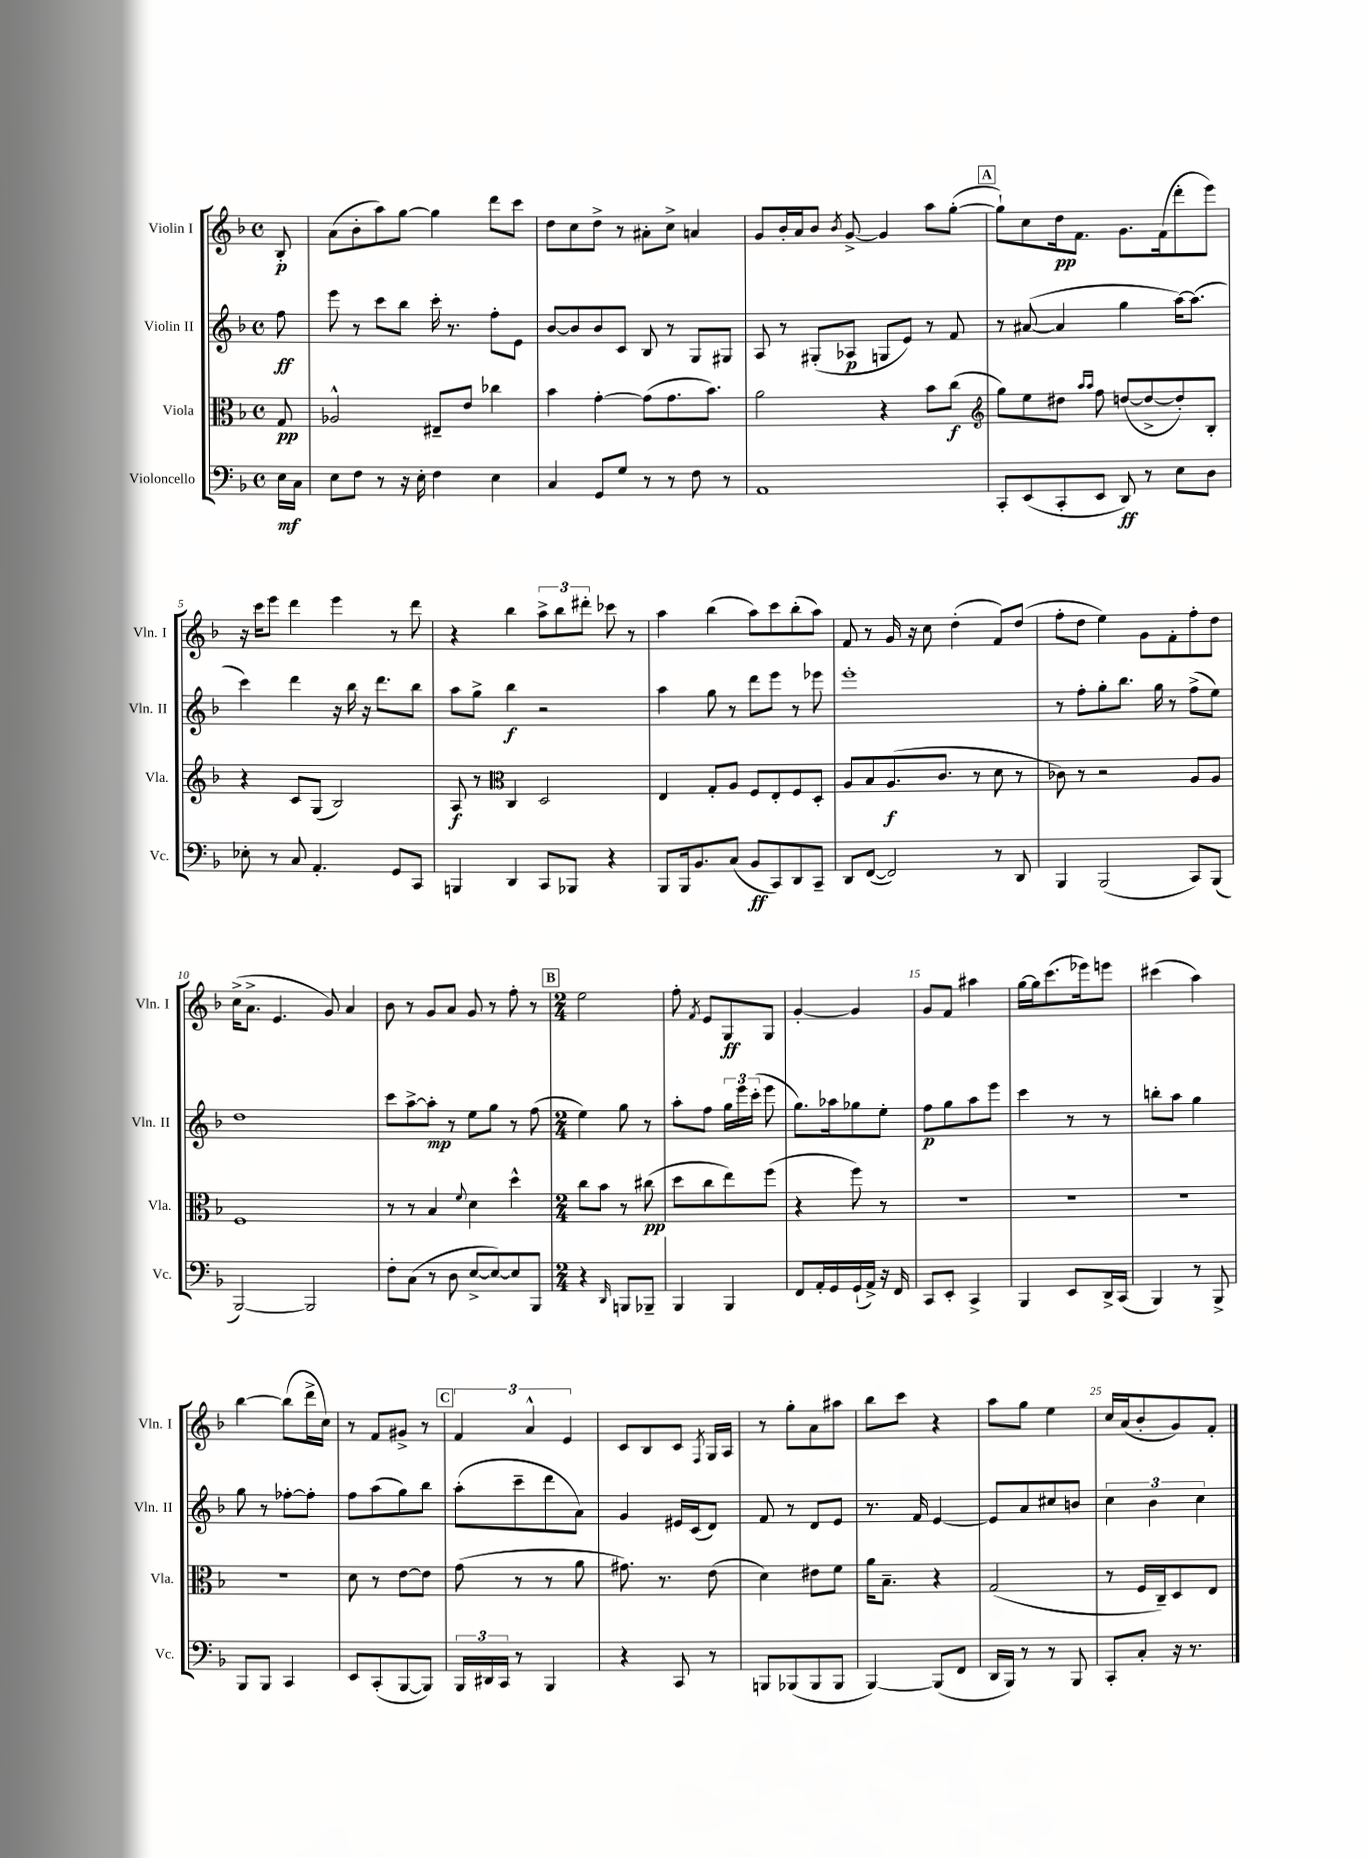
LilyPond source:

<<
\new StaffGroup <<
\new Staff = "s0" \with { instrumentName = "Violin I" shortInstrumentName = "Vln. I" } {
    \clef treble \key f \major \defaultTimeSignature \time 4/4 \partial 8
    \autoBeamOff bes8-.\p |
    a'8[( bes'8-. a''8) g''8]~ g''4 d'''8[ c'''8] |
    d''8[ c''8 d''8]-> r8 ais'8[-. c''8]-> a'4 |
    g'8[ bes'16-. a'16 bes'8] \acciaccatura { bes'8 } g'8~-> g'4 a''8[ g''8]~-.( |
    \mark \markup { \box "A" } g''8[-!) c''8 d''16\pp f'8.] g'8.[ f'16( d'''8-. e'''8]) |
    r16 c'''16[ e'''8] d'''4 e'''4 r8 d'''8 |
    r4 bes''4 \tuplet 3/2 { a''8[-> bes''8 dis'''8]-. } ces'''8 r8 |
    a''4 bes''4( a''8[) c'''8 bes''8-.( a''8]) |
    f'8 r8 g'16 r16 c''8 d''4-.( f'8[) d''8]( |
    f''8[-. d''8] e''4) g'8[ f'8-. f''8-. d''8] |
    c''16[->( a'8.]-> e'4. g'8) a'4 |
    bes'8 r8 g'8[ a'8] g'8 r8 f''8-. r8 |
    \mark \markup { \box "B" } \numericTimeSignature \time 2/4 e''2 |
    f''8-. \acciaccatura { f'8 } e'8[ g8\ff g8] |
    g'4~-. g'4 |
    g'8[ f'8] ais''4 |
    g''16[~ g''16 c'''8.( ees'''16) e'''8] |
    cis'''4( a''4) |
    bes''4~ bes''8[( d'''16-> c''16]) |
    r8 f'8[ gis'8]-> r8 |
    \mark \markup { \box "C" } \tuplet 3/2 { f'4 a'4-^ e'4 } |
    c'8[ bes8 c'8] \acciaccatura { f8 } g16[ a16] |
    r8 g''8[-. a'8 ais''8] |
    bes''8[ c'''8] r4 |
    a''8[ g''8] e''4 |
    c''16[ a'16( bes'8-. g'8) f'8]-. \bar "|." |
}
\new Staff = "s1" \with { instrumentName = "Violin II" shortInstrumentName = "Vln. II" } {
    \clef treble \key f \major \defaultTimeSignature \time 4/4 \partial 8
    \autoBeamOff f''8\ff |
    e'''8 r8 c'''8[ bes''8] c'''16-. r8. f''8[-. e'8] |
    bes'8[~ bes'8 bes'8 c'8] bes8 r8 g8[ gis8] |
    a8 r8 gis8[-.( aes8]\p g8[ e'8]) r8 f'8 |
    \mark \markup { \box "A" } r8 ais'8~( ais'4 g''4 a''16[~) a''8.]( |
    c'''4) d'''4 r16 bes''16 r16 d'''8.[ bes''8] |
    a''8[ g''8]-> bes''4\f r2 |
    a''4 g''8 r8 d'''8[ e'''8] r8 ees'''8 |
    e'''1-. |
    r8 f''8[-. g''8-. bes''8.] g''16 r8 f''8[->( e''8]) |
    d''1 |
    c'''8[ a''8~-> a''8]-.\mp r8 e''8[ g''8] r8 f''8( |
    \mark \markup { \box "B" } \numericTimeSignature \time 2/4 e''4) g''8 r8 |
    a''8[-. f''8] \tuplet 3/2 { g''16[ e'''16 c'''16]-.( } e'''8 |
    g''8.[) aes''16 ges''8 e''8]-. |
    f''8[\p g''8 a''8 e'''8] |
    c'''4 r8 r8 |
    b''8[-. a''8] g''4 |
    g''8 r8 fes''8[~-. fes''8]-. |
    f''8[ a''8( g''8) bes''8] |
    \mark \markup { \box "C" } a''8[-.( c'''8-- d'''8 a'8]) |
    g'4 eis'16[ c'16( d'8]) |
    f'8 r8 d'8[ e'8] |
    r8. f'16 e'4~ |
    e'8[ a'8 cis''8 b'8] |
    \tuplet 3/2 { c''4 bes'4 c''4 } \bar "|." |
}
\new Staff = "s2" \with { instrumentName = "Viola" shortInstrumentName = "Vla." } {
    \clef alto \key f \major \defaultTimeSignature \time 4/4 \partial 8
    \autoBeamOff g8\pp |
    aes2-^ eis8[-- e'8] ces''4 |
    bes'4 g'4~-. g'8[( g'8. bes'8.]) |
    a'2 r4 bes'8[ c''8]\f( |
    \mark \markup { \box "A" } \clef treble g''8[) e''8 dis''8] \grace { a''16[ a''16] } f''8 d''8[~( d''8~-> d''8-.) bes8]-. |
    r4 c'8[ g8]( bes2) |
    a8\f r8 \clef alto c4 d2 |
    e4 g8[-. a8] f8[ e8-. f8 d8]-. |
    a8[ bes8 a8.\f( c'8.] r8 d'8 r8 |
    ces'8) r8 r2 a8[ a8] |
    f1 |
    r8 r8 bes4 \appoggiatura { f'8 } d'4 d''4-^ |
    \mark \markup { \box "B" } \numericTimeSignature \time 2/4 c''8[ bes'8] r8 cis''8\pp( |
    d''8[ c''8 e''8) f''8]( |
    r4 f''8) r8 |
    R2 |
    R2 |
    R2 |
    R2 |
    d'8 r8 e'8[~ e'8] |
    \mark \markup { \box "C" } g'8( r8 r8 a'8 |
    gis'8.) r8. e'8( |
    d'4) eis'8[ f'8] |
    a'16[ bes8.]-- r4 |
    g2( |
    r8 f16[ c16--) d8 e8] \bar "|." |
}
\new Staff = "s3" \with { instrumentName = "Violoncello" shortInstrumentName = "Vc." } {
    \clef bass \key f \major \defaultTimeSignature \time 4/4 \partial 8
    \autoBeamOff e16[\mf c16] |
    e8[ f8] r8 r16 e16-. f4 e4 |
    c4 g,8[ g8] r8 r8 f8 r8 |
    a,1 |
    \mark \markup { \box "A" } c,8[-. e,8( c,8-. e,8] d,8\ff) r8 e8[ d8] |
    ees8-. r8 c8 a,4.-. g,8[ c,8] |
    b,,4 d,4 c,8[ bes,,8] r4 |
    bes,,8[ bes,,16 bes,8. c8]( bes,8[\ff c,8) d,8 c,8]-- |
    d,8[ f,8]~( f,2) r8 d,8 |
    bes,,4 bes,,2( c,8[) bes,,8]( |
    bes,,2~) bes,,2 |
    f8[-. c8]( r8 d8 e8[~-> e8~) e8 bes,,8] |
    \mark \markup { \box "B" } \numericTimeSignature \time 2/4 r4 \grace { d,16 } b,,8[ bes,,8]-- |
    bes,,4 bes,,4 |
    f,8[ a,16-. g,16 g,16-!( a,16]->) r16 f,16 |
    c,8[ e,8]-. c,4-> |
    bes,,4 e,8[ d,16-> c,16]( |
    bes,,4) r8 bes,,8-> |
    bes,,8[ bes,,8] c,4 |
    e,8[ c,8-.( bes,,8~ bes,,8]) |
    \mark \markup { \box "C" } \tuplet 3/2 { bes,,16[ dis,16 c,16] } r8 bes,,4 |
    r4 c,8 r8 |
    b,,8[ bes,,8( bes,,8 bes,,8] |
    bes,,4~) bes,,8[( f,8] |
    d,16[ bes,,16]) r8 r8 bes,,8 |
    c,8[-. c8]-. r16 r8. \bar "|." |
}
>>
>>
\layout { \context { \Score \override BarNumber.break-visibility = ##(#f #t #t) barNumberVisibility = #(every-nth-bar-number-visible 5) } }
